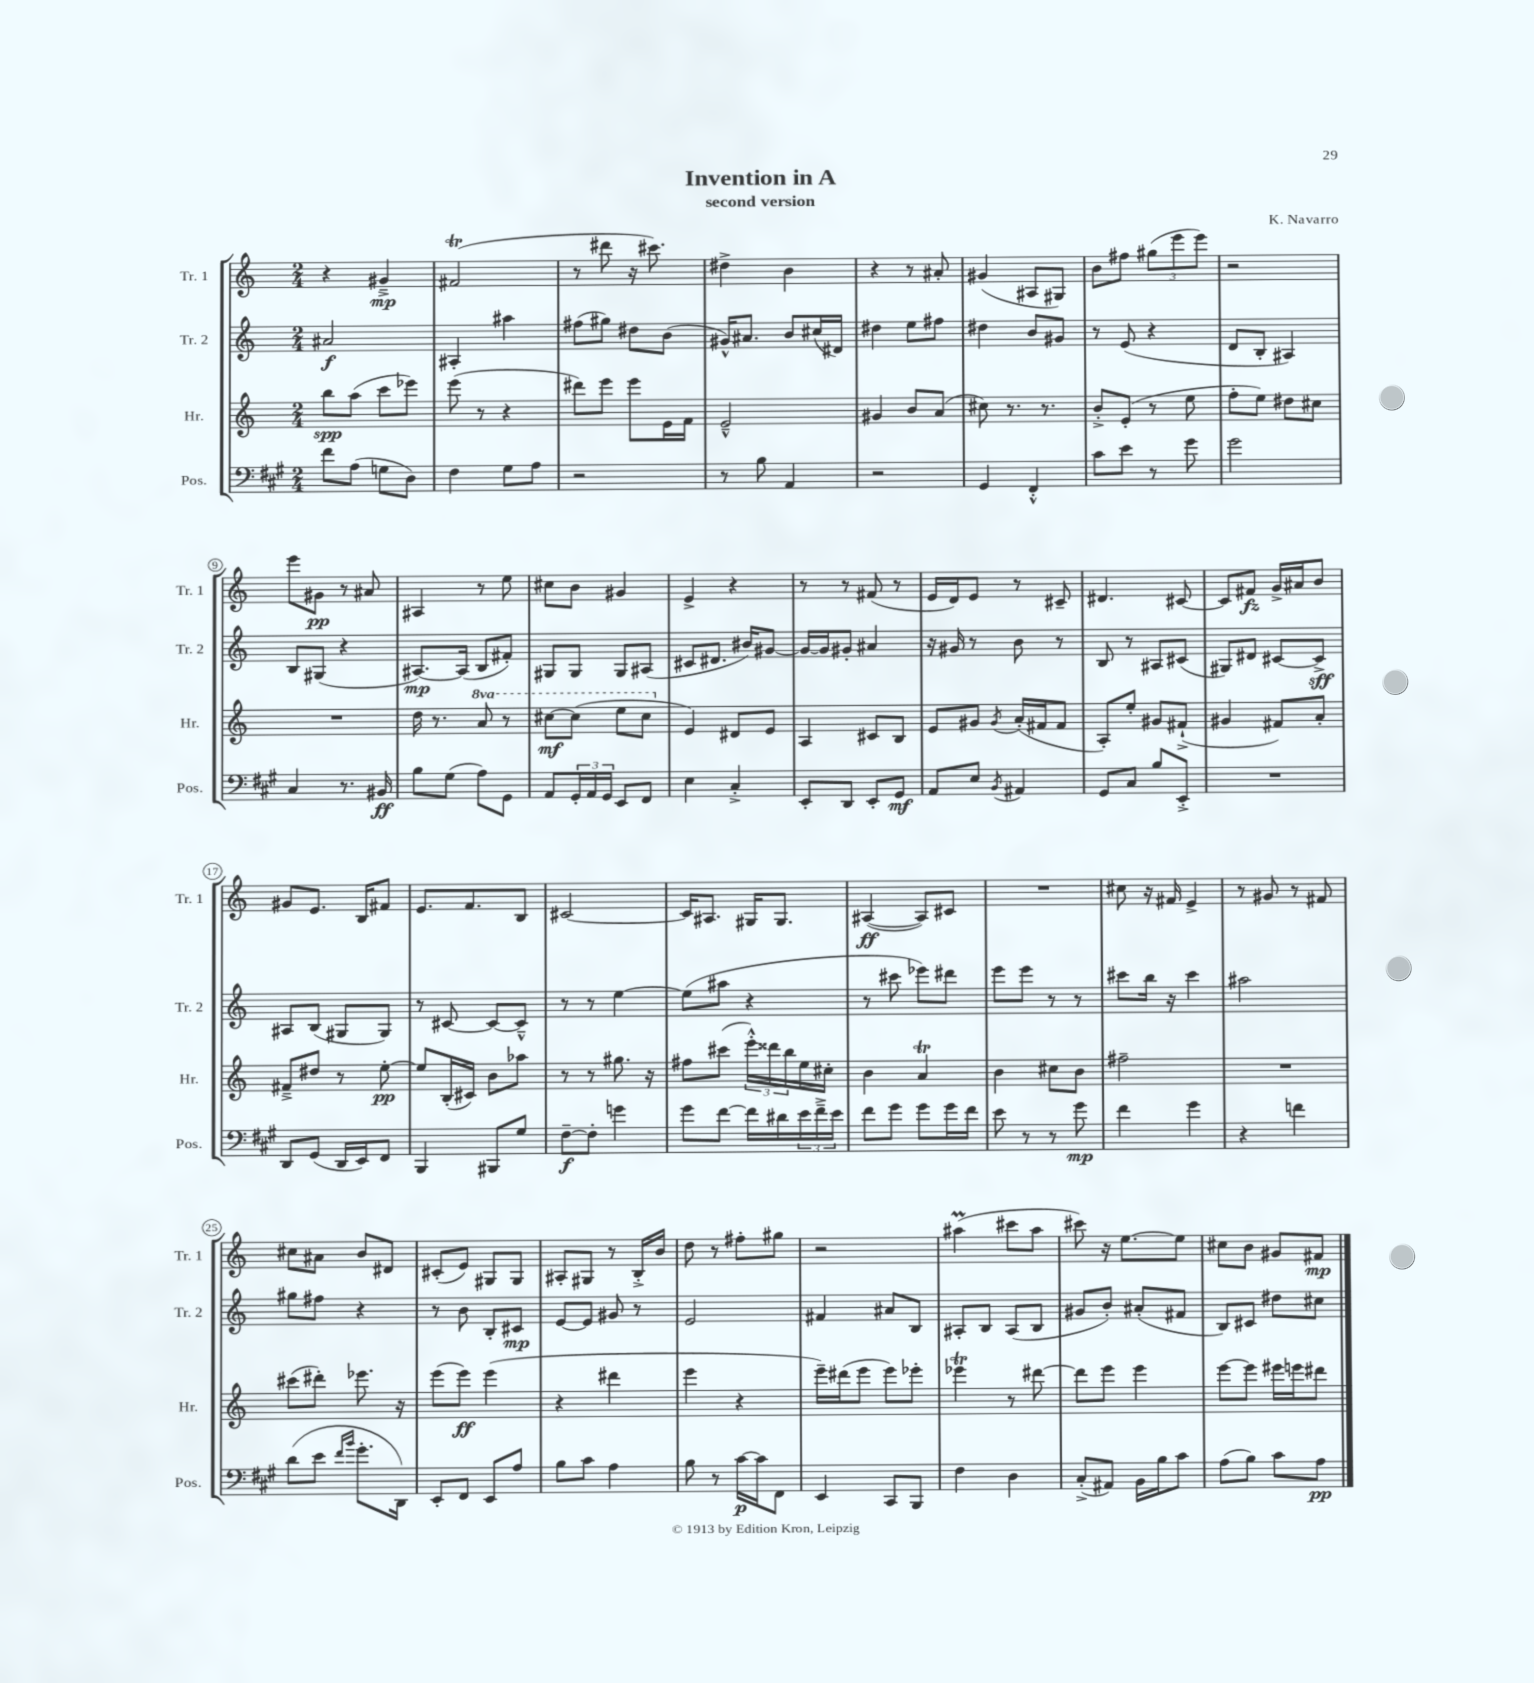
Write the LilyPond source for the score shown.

\header { title = "Invention in A" composer = "K. Navarro" subtitle = "second version" }
<<
\new StaffGroup <<
\new Staff = "s0" \with { instrumentName = "Tr. 1" shortInstrumentName = "Tr. 1" } {
    \clef treble \key c \major \numericTimeSignature \time 2/4
    r4 gis'4--->\mp |
    fis'2\trill( |
    r8 dis'''8 r16 cis'''8.) |
    dis''4-> b'4 |
    r4 r8 ais'8-. |
    gis'4( ais8 gis8) |
    b'8 fis''8 \tuplet 3/2 { gis''8( e'''8 e'''8) } |
    r2 |
    e'''8 gis'8\pp r8 ais'8 |
    ais4 r8 e''8 |
    cis''8 b'8 gis'4 |
    e'4-> r4 |
    r8 r8 fis'8( r8 |
    e'16 d'16) e'8 r8 cis'8-- |
    dis'4. cis'8~ |
    cis'8 fis'8\fz g'16-> ais'16 b'8 |
    gis'8 e'8. b16 fis'8 |
    e'8. f'8. b8 |
    cis'2~ |
    cis'16 ais8. gis16 gis8. |
    ais4~\ff( ais8) cis'8 |
    R2 |
    cis''8 r16 fis'16 e'4-> |
    r8 gis'8 r8 fis'8 |
    cis''8 ais'8 b'8 dis'8 |
    cis'8-.( e'8) gis8 gis8 |
    ais8-. gis8 r8 b16-.-> b'16 |
    d''8 r8 fis''8-. gis''8 |
    r2 |
    ais''4\prall( cis'''8 ais''8 |
    cis'''8) r16 e''8.~ e''8 |
    cis''8 b'8 gis'8 fis'8\mp \bar "|." |
}
\new Staff = "s1" \with { instrumentName = "Tr. 2" shortInstrumentName = "Tr. 2" } {
    \clef treble \key c \major \numericTimeSignature \time 2/4
    ais'2\f |
    ais4-. ais''4 |
    fis''8( gis''8) dis''8 b'8( |
    gis'16-^) ais'8. b'8 cis''16( dis'16) |
    dis''4 e''8 fis''8 |
    dis''4 b'8 gis'8 |
    r8 e'8( r4 |
    d'8 b8-. ais4) |
    b8 gis8( r4 |
    ais8.~\mp) ais16( b8 fis'8-.) |
    gis8 gis8 gis8 ais8( |
    cis'8 dis'8. bis'16) gis'8~ |
    gis'16~ gis'16 gis'8-. ais'4 |
    r16 gis'16 r8 b'8 r8 |
    b8 r8 ais8 cis'8( |
    gis8) dis'8 cis'8~ cis'8->\sff |
    ais8 b8( gis8 gis8) |
    r8 cis'8~ cis'8~ cis'8---^ |
    r8 r8 e''4~ |
    e''8( ais''8 r4 |
    r8 cis'''8 ees'''8) dis'''8 |
    e'''8 e'''8 r8 r8 |
    cis'''8 b''16 r16 cis'''4 |
    ais''2 |
    gis''8 fis''8 r4 |
    r8 b'8 b8-. cis'8\mp |
    e'8~ e'8 gis'8 r8 |
    e'2 |
    fis'4 ais'8 b8 |
    ais8-. b8 ais8( b8 |
    gis'8 b'8-.) ais'8-.( fis'8 |
    b8) cis'8 dis''8 cis''8 \bar "|." |
}
\new Staff = "s2" \with { instrumentName = "Hr." shortInstrumentName = "Hr." } {
    \clef treble \key c \major \numericTimeSignature \time 2/4 \set Staff.ottavationMarkups = #ottavation-simple-ordinals
    b''8\spp a''8( c'''8 ees'''8) |
    e'''8( r8 r4 |
    dis'''8) e'''8 e'''8 e'16 f'16 |
    e'2---^ |
    gis'4 b'8 a'8( |
    cis''8) r8. r8. |
    b'8-.-> e'8-.( r8 e''8 |
    f''8-. e''8) dis''8 cis''8 |
    R2 |
    d''16 r8. \ottava #1 a''8 r8 |
    cis'''8~\mf cis'''8( e'''8 cis'''8 \ottava #0 |
    e'4) dis'8 e'8 |
    a4 cis'8 b8 |
    e'8 gis'8 \acciaccatura { gis'8 } a'16-.( fis'16 fis'8 |
    a8-.) e''8-. gis'8 fis'8-!->( |
    gis'4 fis'8) a'8-. |
    fis'8---> dis''8 r8 e''8~-.\pp |
    e''8 b16-.( cis'16) b'8 aes''8 |
    r8 r8 gis''8. r16 |
    fis''8 cis'''8( \tuplet 3/2 { e'''16-.-^) disis'''16 b''16 } e''16 cis''16-. |
    b'4 a'4\trill |
    b'4 cis''8 b'8 |
    fis''2-- |
    R2 |
    cis'''8( dis'''8-.) ees'''8. r16 |
    e'''8( e'''8\ff) e'''4( |
    r4 dis'''4 |
    e'''4 r4 |
    e'''16--) dis'''16( e'''8 e'''8) ees'''8-. |
    ees'''4\trill r8 dis'''8~ |
    dis'''8 e'''8 e'''4 |
    e'''8~ e'''8 eis'''16 e'''16 dis'''8 \bar "|." |
}
\new Staff = "s3" \with { instrumentName = "Pos." shortInstrumentName = "Pos." } {
    \clef bass \key a \major \numericTimeSignature \time 2/4
    fis'8 a8( g8 d8) |
    fis4 gis8 a8 |
    r2 |
    r8 b8 a,4 |
    r2 |
    gis,4 fis,4-.-^ |
    cis'8 e'8 r8 gis'8 |
    gis'2 |
    cis4 r8. bis,16\ff |
    b8 gis8( a8) gis,8 |
    a,8 \tuplet 3/2 { gis,16-. a,16 gis,16 } e,8 fis,8 |
    e4 cis4-.-> |
    e,8-. d,8 e,8-. gis,8\mf |
    a,8 e8 \acciaccatura { b,8 } ais,4 |
    gis,8 cis8 b8 e,8-.-> |
    R2 |
    d,8 gis,8( d,16 e,16) fis,8 |
    b,,4 bis,,8 gis8 |
    fis8~--\f fis8-. g'4 |
    gis'8 fis'8~ fis'16 dis'16 \tuplet 3/2 { e'16 fis'16---> e'16 } |
    fis'8 gis'8 gis'8 gis'16 fis'16 |
    e'8 r8 r8 gis'8\mp |
    fis'4 gis'4 |
    r4 f'4 |
    d'8( e'8 \grace { fis'16 b'16 } gis'8.-. d,16) |
    e,8-. fis,8 e,8 a8 |
    b8 cis'8 a4 |
    b8 r8 cis'16~\p cis'16 fis,8 |
    e,4 cis,8 b,,8 |
    fis4 d4 |
    cis8-.->( ais,8) b,16 b16 cis'8 |
    a8( b8) cis'8 a8\pp \bar "|." |
}
>>
>>
\layout { \context { \Score \override BarNumber.stencil = #(make-stencil-circler 0.1 0.3 ly:text-interface::print) } }
